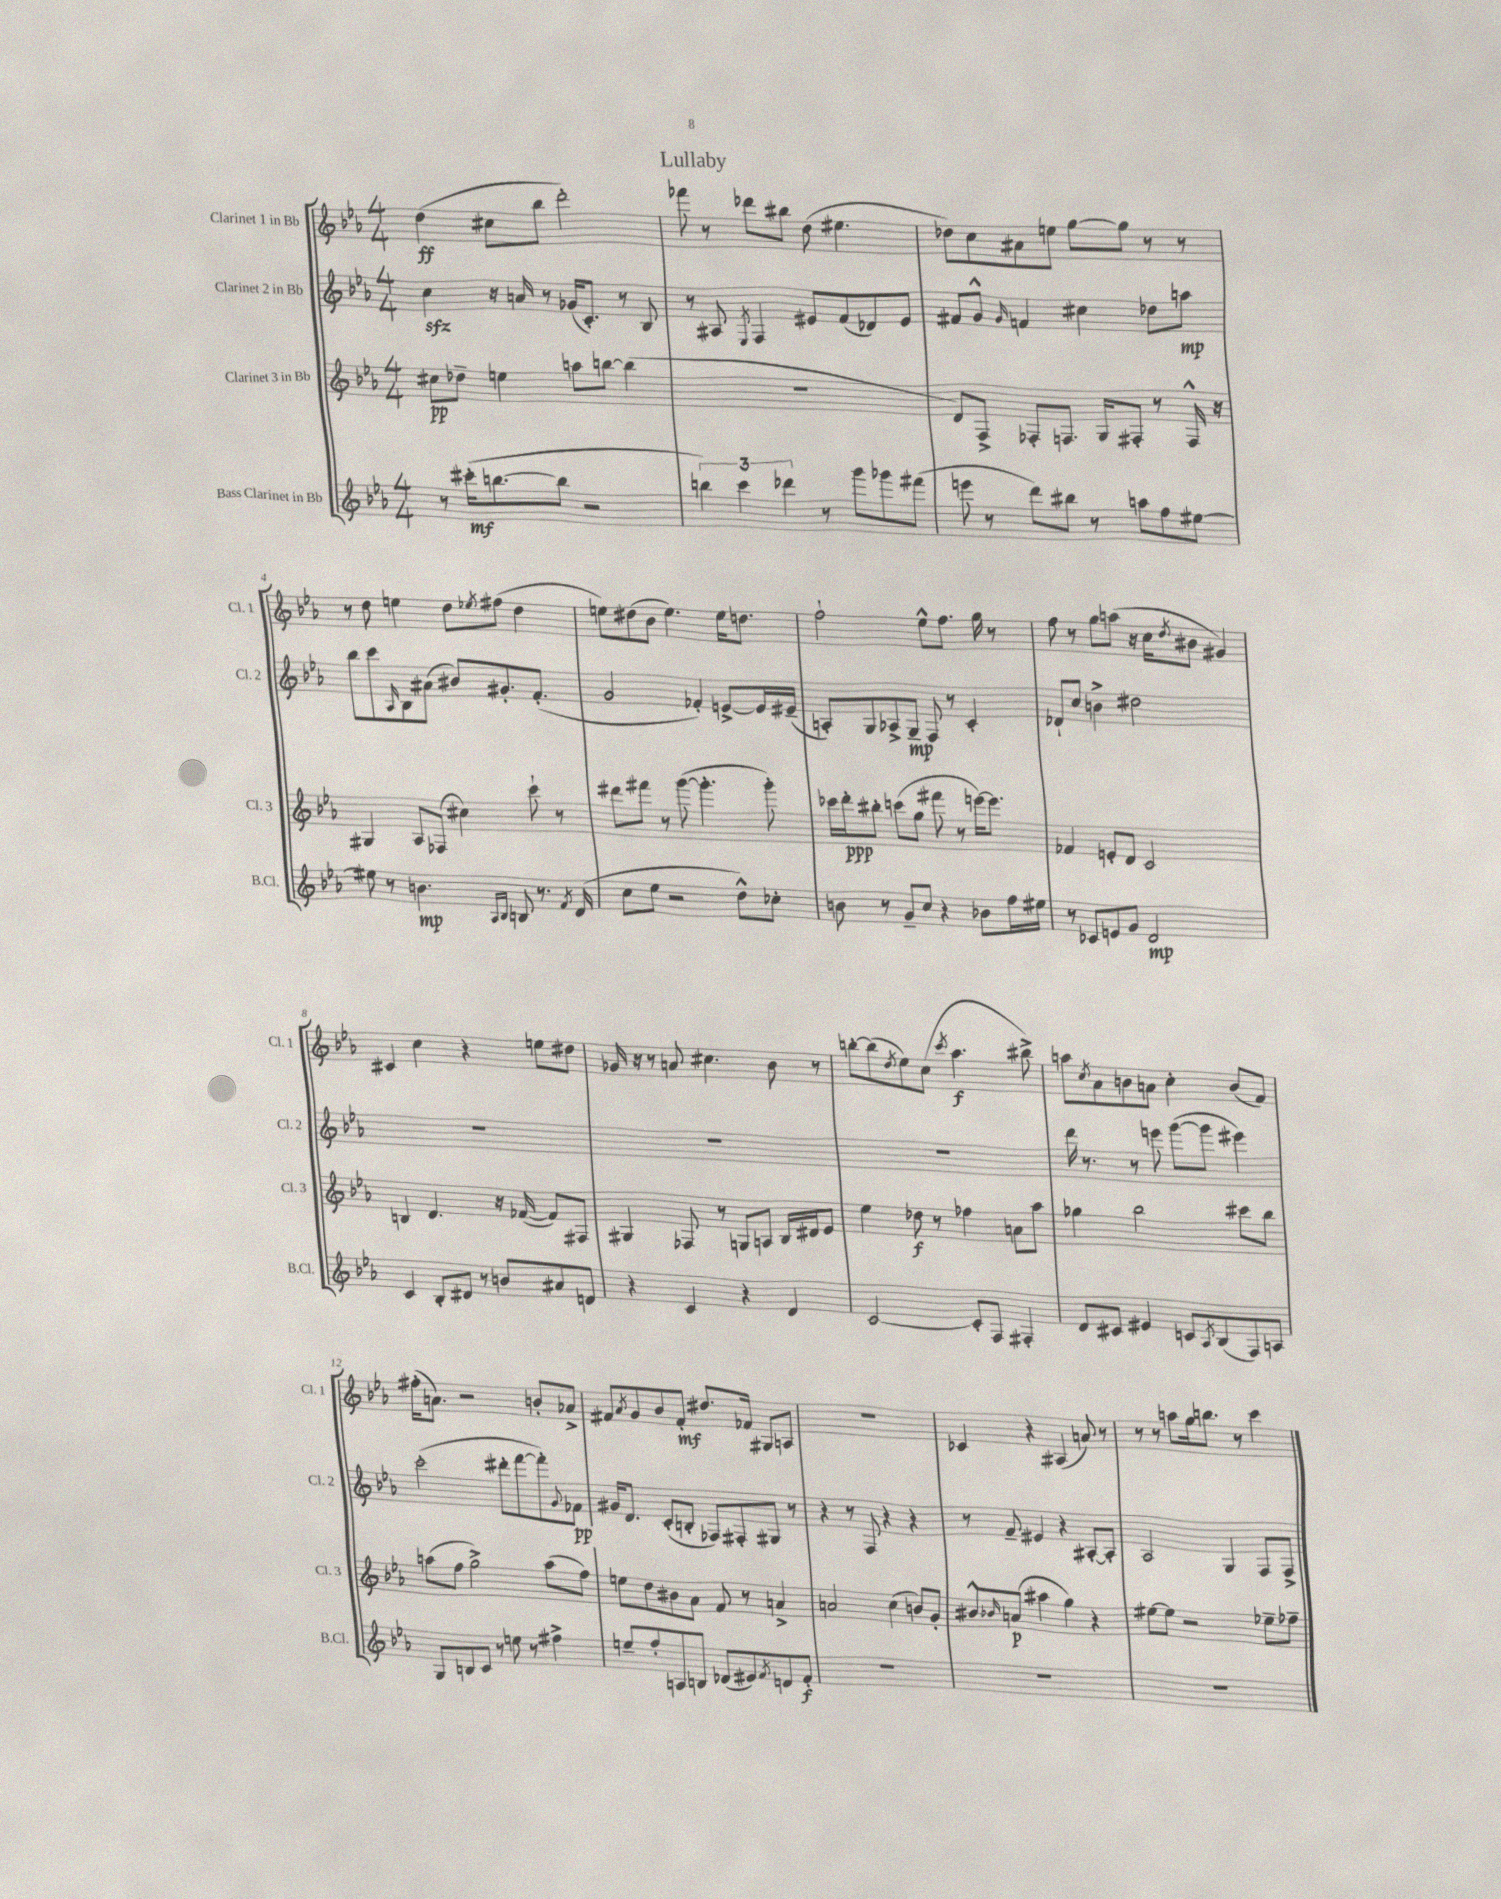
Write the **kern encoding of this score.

**kern	**dynam	**kern	**dynam	**kern	**dynam	**kern	**dynam
*part4	*part4	*part3	*part3	*part2	*part2	*part1	*part1
*staff4	*staff4	*staff3	*staff3	*staff2	*staff2	*staff1	*staff1
*I"Bass Clarinet in Bb	*	*I"Clarinet 3 in Bb	*	*I"Clarinet 2 in Bb	*	*I"Clarinet 1 in Bb	*
*I'B.Cl.	*	*I'Cl. 3	*	*I'Cl. 2	*	*I'Cl. 1	*
*clefG2	*	*clefG2	*	*clefG2	*	*clefG2	*
*k[b-e-a-]	*	*k[b-e-a-]	*	*k[b-e-a-]	*	*k[b-e-a-]	*
*M4/4	*	*M4/4	*	*M4/4	*	*M4/4	*
=1	=1	=1	=1	=1	=1	=1	=1
8r	.	8cc#X\L	pp	4cczz\	.	(4dd\	ff
(16ccc#X'\KL	mf	8dd-X~\J	.	.	.	.	.
[8.bbn\	.	.	.	.	.	.	.
.	.	4een\	.	16r	.	8cc#X\L	.
.	.	.	.	16an/	.	.	.
8bb\J]	.	.	.	8r	.	8bb-\J	.
2r	.	8aan\L	.	(16g-X/KL	.	2ddd'\)	.
.	.	.	.	8.c'/J)	.	.	.
.	.	[8bbn\J	.	.	.	.	.
.	.	(4bb\]	.	8r	.	.	.
.	.	.	.	8B-/	.	.	.
=2	=2	=2	=2	=2	=2	=2	=2
6bbn\)	.	1r	.	8r	.	8fff-X\	.
.	.	.	.	8A#X/	.	8r	.
6ccc\	.	.	.	.	.	.	.
.	.	.	.	8qE-/	.	.	.
.	.	.	.	4F/	.	8ddd-X\L	.
6ddd-X\	.	.	.	.	.	.	.
.	.	.	.	.	.	8bb#X\J	.
8r	.	.	.	8e#X/L	.	(8dd\	.
8ggg\L	.	.	.	(8f/	.	4.ee#X\	.
8ggg-X\	.	.	.	8d-X/)	.	.	.
(8fff#X\J	.	.	.	8e#/J	.	.	.
=3	=3	=3	=3	=3	=3	=3	=3
8eeen\	.	8d/L)	.	8f#X/L	.	8dd-X\L)	.
8r	.	8F^/J	.	8g^^/J	.	8cc\	.
.	.	.	.	16qqg/	.	.	.
8ddd\L)	.	8F-X'/L	.	4fn/	.	8a#X\	.
8bb#X\J	.	8.Fn/J	.	.	.	8een\J	.
8r	.	.	.	4cc#X\	.	[8gg\L	.
.	.	16G/KL	.	.	.	.	.
8aan\L	.	8F#X'/J	.	.	.	8gg\J]	.
8ff\	.	8r	.	8dd-X\L	.	8r	.
[8ee#X\J	.	16F#^^/	.	8aan\J	mp	8r	.
.	.	16r	.	.	.	.	.
!!LO:LB:g=z
=4	=4	=4	=4	=4	=4	=4	=4
8ee#X\]	.	4G#X/	.	8bb-\L	.	8r	.
8r	.	.	.	8ccc\	.	8dd\	.
.	.	.	.	16qqA-/	.	.	.
4.bn\	mp	8A-/L	.	8B-\	.	4een\	.
.	.	(8F-X/J	.	(8a#X\J	.	.	.
.	.	4cc#X\)	.	8b#X/L)	.	8dd\L	.
16qqA-/LL	.	.	.	.	.	.	.
16qqB-/JJ	.	.	.	.	.	8qee-X/	.
8Bn/	.	.	.	8.g#X'/	.	(8ff#X\J	.
8.r	.	8ccc`\	.	.	.	4dd\	.
.	.	.	.	(8.f'/J	.	.	.
.	.	8r	.	.	.	.	.
8qf/	.	.	.	.	.	.	.
(16d/	.	.	.	.	.	.	.
=5	=5	=5	=5	=5	=5	=5	=5
8cc\L	.	8ddd#X\L	.	2g/	.	8een\L)	.
8ee-\J	.	8fff#X\J	.	.	.	(8dd#X\	.
2r	.	8r	.	.	.	8b-\J	.
.	.	([8ggg\	.	.	.	4.ee\)	.
.	.	4.ggg'\]	.	4f-X'/)	.	.	.
8dd^^\L)	.	.	.	[8en^/L	.	16ee\KL	.
.	.	.	.	.	.	8.ddn\J	.
8cc-X'\J	.	8ggg'\)	.	16e/L]	.	.	.
.	.	.	.	(16e#X~/JJ	.	.	.
=6	=6	=6	=6	=6	=6	=6	=6
8bn\	.	16ccc-X\LL	.	8An'/L)	.	2ff`\	.
.	.	16ddd'\J	ppp	.	.	.	.
8r	.	8bb#X'\J	.	8G/	.	.	.
8g~/L	.	(8cccn\L	.	8A-X^/	.	.	.
8cc/J	.	8gg\J	.	8G~/J	mp	.	.
4r	.	8fff#X\	.	8F/	.	8ee-^^\L	.
.	.	8r	.	8r	.	8.ff\J	.
8b-X\L	.	[16eeen\KL)	.	4c'/	.	.	.
.	.	8.eee\J]	.	.	.	16gg\	.
16ff\L	.	.	.	.	.	8r	.
16ee#X\JJ	.	.	.	.	.	.	.
=7	=7	=7	=7	=7	=7	=7	=7
8r	.	4f-X/	.	8d-X`/L	.	8ff\	.
8c-X/L	.	.	.	8cc/J	.	8r	.
8en/	.	8en'/L	.	4bn^\	.	8gg\L	.
8g/J	.	8d/J	.	.	.	(8aan\J	.
2d/	mp	2c/	.	2dd#X\	.	16r	.
.	.	.	.	.	.	16cc\KL	.
.	.	.	.	.	.	8qdd/	.
.	.	.	.	.	.	8b#X\J	.
.	.	.	.	.	.	4g#X/)	.
!!LO:LB:g=z
=8	=8	=8	=8	=8	=8	=8	=8
4c/	.	4Bn/	.	1r	.	4c#X/	.
8B-'/L	.	4.d/	.	.	.	4cc\	.
8d#X/J	.	.	.	.	.	.	.
8r	.	.	.	.	.	4r	.
8bn/L	.	16r	.	.	.	.	.
.	.	([16f-X/	.	.	.	.	.
8a#X/	.	8f-/L])	.	.	.	8een\L	.
8dn/J	.	8F#X/J	.	.	.	8dd#X\J	.
=9	=9	=9	=9	=9	=9	=9	=9
4r	.	4G#X/	.	1r	.	16g-X/	.
.	.	.	.	.	.	16r	.
.	.	.	.	.	.	8r	.
4c/	.	8F-X/	.	.	.	8an/	.
.	.	8r	.	.	.	4.cc#X\	.
4r	.	8Gn/L	.	.	.	.	.
.	.	8An/J	.	.	.	.	.
4d/	.	16B-/LL	.	.	.	8b-\	.
.	.	16d#X/J	.	.	.	.	.
.	.	8e-/J	.	.	.	8r	.
=10	=10	=10	=10	=10	=10	=10	=10
[2c/	.	4ee-\	.	1r	.	[8bbn'\L	.
.	.	.	.	.	.	(8bb\]	.
.	.	.	.	.	.	8qdd/	.
.	.	8dd-X\	f	.	.	8ee-\)	.
.	.	8r	.	.	.	(8cc\J	.
.	.	.	.	.	.	8qccc/	.
8c'/L]	.	4ff-X\	.	.	.	4.aa-\	f
8F/J	.	.	.	.	.	.	.
4F#X'/	.	8an\L	.	.	.	.	.
.	.	8aa-\J	.	.	.	8bb#X^\)	.
=11	=11	=11	=11	=11	=11	=11	=11
8d/L	.	4gg-X\	.	16ddd\	.	8aan\L	.
.	.	.	.	8.r	.	.	.
.	.	.	.	.	.	8qcc/	.
8c#X/J	.	.	.	.	.	8a-\	.
4e#X/	.	2bb-\	.	8r	.	8bn\	.
.	.	.	.	8eeen\	.	8an\J	.
8cn/L	.	.	.	([8ggg\L	.	4cc'\	.
8qA-/	.	.	.	.	.	.	.
(8B-/	.	.	.	8ggg\J]	.	.	.
8F/)	.	8ccc#X\L	.	4eee#X\)	.	(8b/L	.
8An/J	.	8bb-\J	.	.	.	8f/J)	.
!!LO:LB:g=z
=12	=12	=12	=12	=12	=12	=12	=12
8G/L	.	(8aan\L	.	(2ccc'\	.	(16ff#X'\KL	.
.	.	.	.	.	.	8.an\J)	.
8Bn/	.	8ff\J	.	.	.	.	.
8c/J	.	2gg^\)	.	.	.	2r	.
8r	.	.	.	.	.	.	.
8een\	.	.	.	8ddd#X'\L	.	.	.
8r	.	.	.	[8fff\	.	.	.
4ff#X^\	.	(8aa\L	.	8fff'\])	.	8bn'/L	.
.	.	.	.	8qqg/	.	.	.
.	.	8ff\J)	.	8f-X\J	pp	8a-X^/J	.
=13	=13	=13	=13	=13	=13	=13	=13
8een~/L	.	8een\L	.	16g#X/KL	.	8f#X/L	.
.	.	.	.	8.d/J	.	.	.
.	.	.	.	.	.	8qa-/	.
8ff'/	.	8dd\	.	.	.	8g/	.
8An/	.	8b#X\	.	(8c'/L	.	8b-/	.
8Bn/J	.	8a-\J	.	8Bn'/J	.	8f#'/J	mf
(8d-X/L	.	8f/	.	8F-X/L)	.	8.dd#X/L	.
8e#X/)	.	8r	.	8F#X'/	.	.	.
.	.	.	.	.	.	16f-X/Jk	.
8qf/	.	.	.	.	.	.	.
8dn/	.	4an^/	.	8G#X/J	.	8G#X/L	.
8f'/J	f	.	.	8r	.	8An/J	.
=14	=14	=14	=14	=14	=14	=14	=14
1r	.	2an/	.	4r	.	1r	.
.	.	.	.	8r	.	.	.
.	.	.	.	8F/	.	.	.
.	.	(4cc\	.	4r	.	.	.
.	.	8bn/L)	.	4r	.	.	.
.	.	8g'/J	.	.	.	.	.
=15	=15	=15	=15	=15	=15	=15	=15
1r	.	8b#X^^/L	.	8r	.	4c-X/	.
.	.	16qqb-X/	.	.	.	.	.
.	.	(8an/J	p	8f~/	.	.	.
.	.	4aa#X\	.	4e#X/	.	4r	.
.	.	4gg\)	.	4r	.	(4A#X/	.
.	.	4r	.	[8A#X'/L	.	8an/)	.
.	.	.	.	8A#'/J]	.	8r	.
=16	=16	=16	=16	=16	=16	=16	=16
1r	.	[8ee#X\L	.	2A-/	.	8r	.
.	.	8ee#\J]	.	.	.	8r	.
.	.	2r	.	.	.	8aan\L	.
.	.	.	.	.	.	16gg\k	.
.	.	.	.	.	.	8.bbn\J	.
.	.	.	.	4G/	.	.	.
.	.	.	.	.	.	8r	.
.	.	8ee-X~\L	.	8F/L	.	4ccc\	.
.	.	8ff-X~\J	.	8F^/J	.	.	.
==	==	==	==	==	==	==	==
*-	*-	*-	*-	*-	*-	*-	*-
